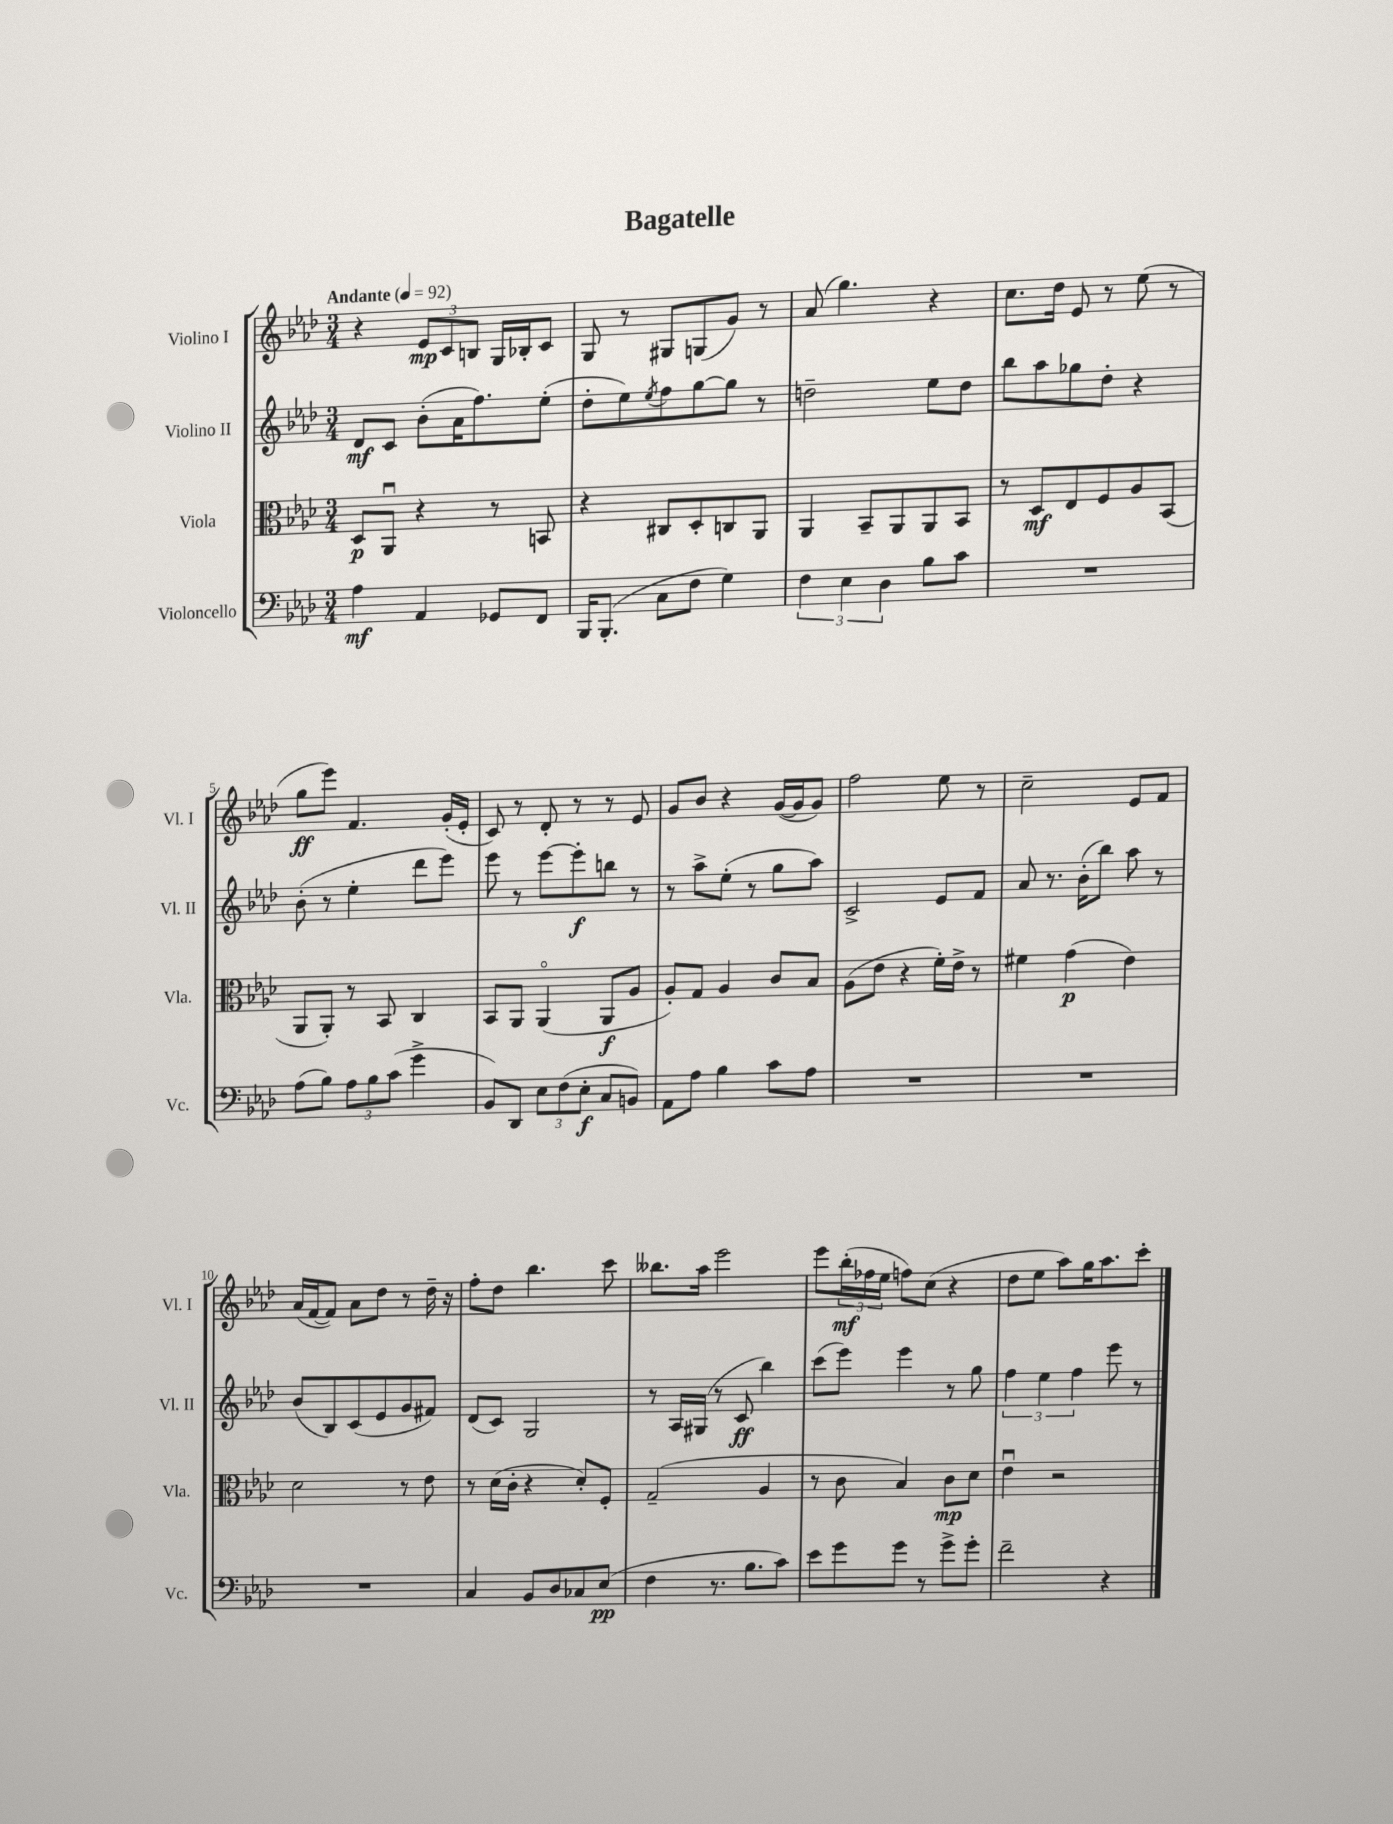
\header { title = "Bagatelle" }
<<
\new StaffGroup <<
\new Staff = "s0" \with { instrumentName = "Violino I" shortInstrumentName = "Vl. I" } {
    \clef treble \key aes \major \numericTimeSignature \time 3/4 \tempo "Andante" 4 = 92
    r4 \tuplet 3/2 { ees'8\mp c'8 b8 } g16 bes16-. c'8 |
    g8 r8 gis8 g8( g'8) r8 |
    aes'8( g''4.) r4 |
    c''8. des''16 ees'8 r8 ees''8( r8 |
    g''8\ff ees'''8) f'4. g'16-.( ees'16-. |
    c'8) r8 des'8-. r8 r8 ees'8 |
    g'8 bes'8 r4 g'16~( g'16 g'8) |
    f''2 ees''8 r8 |
    c''2-- ees'8 f'8 |
    aes'16( f'16~ f'8) aes'8 des''8 r8 des''16-- r16 |
    f''8-. des''8 bes''4. c'''8 |
    beses''8. aes''16 ees'''2 |
    ees'''8 \tuplet 3/2 { bes''16-.\mf( fes''16 ees''16 } f''8) c''8( r4 |
    des''8 ees''8 aes''8) g''16 aes''8. c'''8-. \bar "|." |
}
\new Staff = "s1" \with { instrumentName = "Violino II" shortInstrumentName = "Vl. II" } {
    \clef treble \key aes \major \numericTimeSignature \time 3/4
    des'8\mf c'8 bes'8-.( aes'16 f''8.) ees''8-.( |
    des''8-. ees''8) \acciaccatura { ees''8 } f''8 g''8~ g''8 r8 |
    d''2-- ees''8 d''8 |
    bes''8 aes''8 ges''8 des''8-. r4 |
    bes'8-.( r8 ees''4-. des'''8 ees'''8) |
    ees'''8 r8 ees'''8~ ees'''8-.\f b''8 r8 |
    r8 aes''8-> ees''8-.( r8 g''8 aes''8) |
    c'2-> ees'8 f'8 |
    aes'8 r8. bes'16-.( bes''8) aes''8 r8 |
    bes'8( bes8) c'8( ees'8 g'8 fis'8) |
    des'8( c'8) g2 |
    r8 aes16 gis16( r8 c'8\ff bes''4) |
    c'''8( ees'''8) ees'''4 r8 g''8 |
    \tuplet 3/2 { f''4 ees''4 f''4 } ees'''8 r8 \bar "|." |
}
\new Staff = "s2" \with { instrumentName = "Viola" shortInstrumentName = "Vla." } {
    \clef alto \key aes \major \numericTimeSignature \time 3/4
    des8\p aes,8\downbow r4 r8 b,8 |
    r4 cis8 des8-. c8 aes,8 |
    aes,4 bes,8-- aes,8 aes,8 bes,8 |
    r8 des8\mf ees8 f8 aes8 bes,8( |
    aes,8 aes,8-.) r8 bes,8 c4 |
    bes,8 aes,8 aes,4\flageolet( aes,8\f aes8 |
    aes8-.) g8 aes4 c'8 bes8 |
    aes8( ees'8 r4 f'16-.) ees'16-> r8 |
    fis'4 g'4\p( ees'4) |
    des'2 r8 ees'8 |
    r8 des'16( c'16-. r4 des'8-.) f8-. |
    g2--( aes4 |
    r8 c'8 bes4) c'8\mp des'8 |
    ees'4\downbow r2 \bar "|." |
}
\new Staff = "s3" \with { instrumentName = "Violoncello" shortInstrumentName = "Vc." } {
    \clef bass \key aes \major \numericTimeSignature \time 3/4
    aes4\mf aes,4 ges,8 f,8 |
    bes,,16 bes,,8.-.( c8 f8 g4) |
    \tuplet 3/2 { f4 ees4 des4 } bes8 c'8 |
    R2. |
    aes8( bes8) \tuplet 3/2 { aes8 bes8 c'8( } g'4-> |
    bes,8) des,8 \tuplet 3/2 { ees8 f8( ees8-.\f } c8 b,8) |
    aes,8 aes8 bes4 c'8 aes8 |
    R2. |
    R2. |
    R2. |
    c4 bes,8 des8 ces8 ees8\pp( |
    f4 r8. bes8. c'8) |
    ees'8 g'8 g'8 r8 g'8-> g'8-. |
    f'2-- r4 \bar "|." |
}
>>
>>
